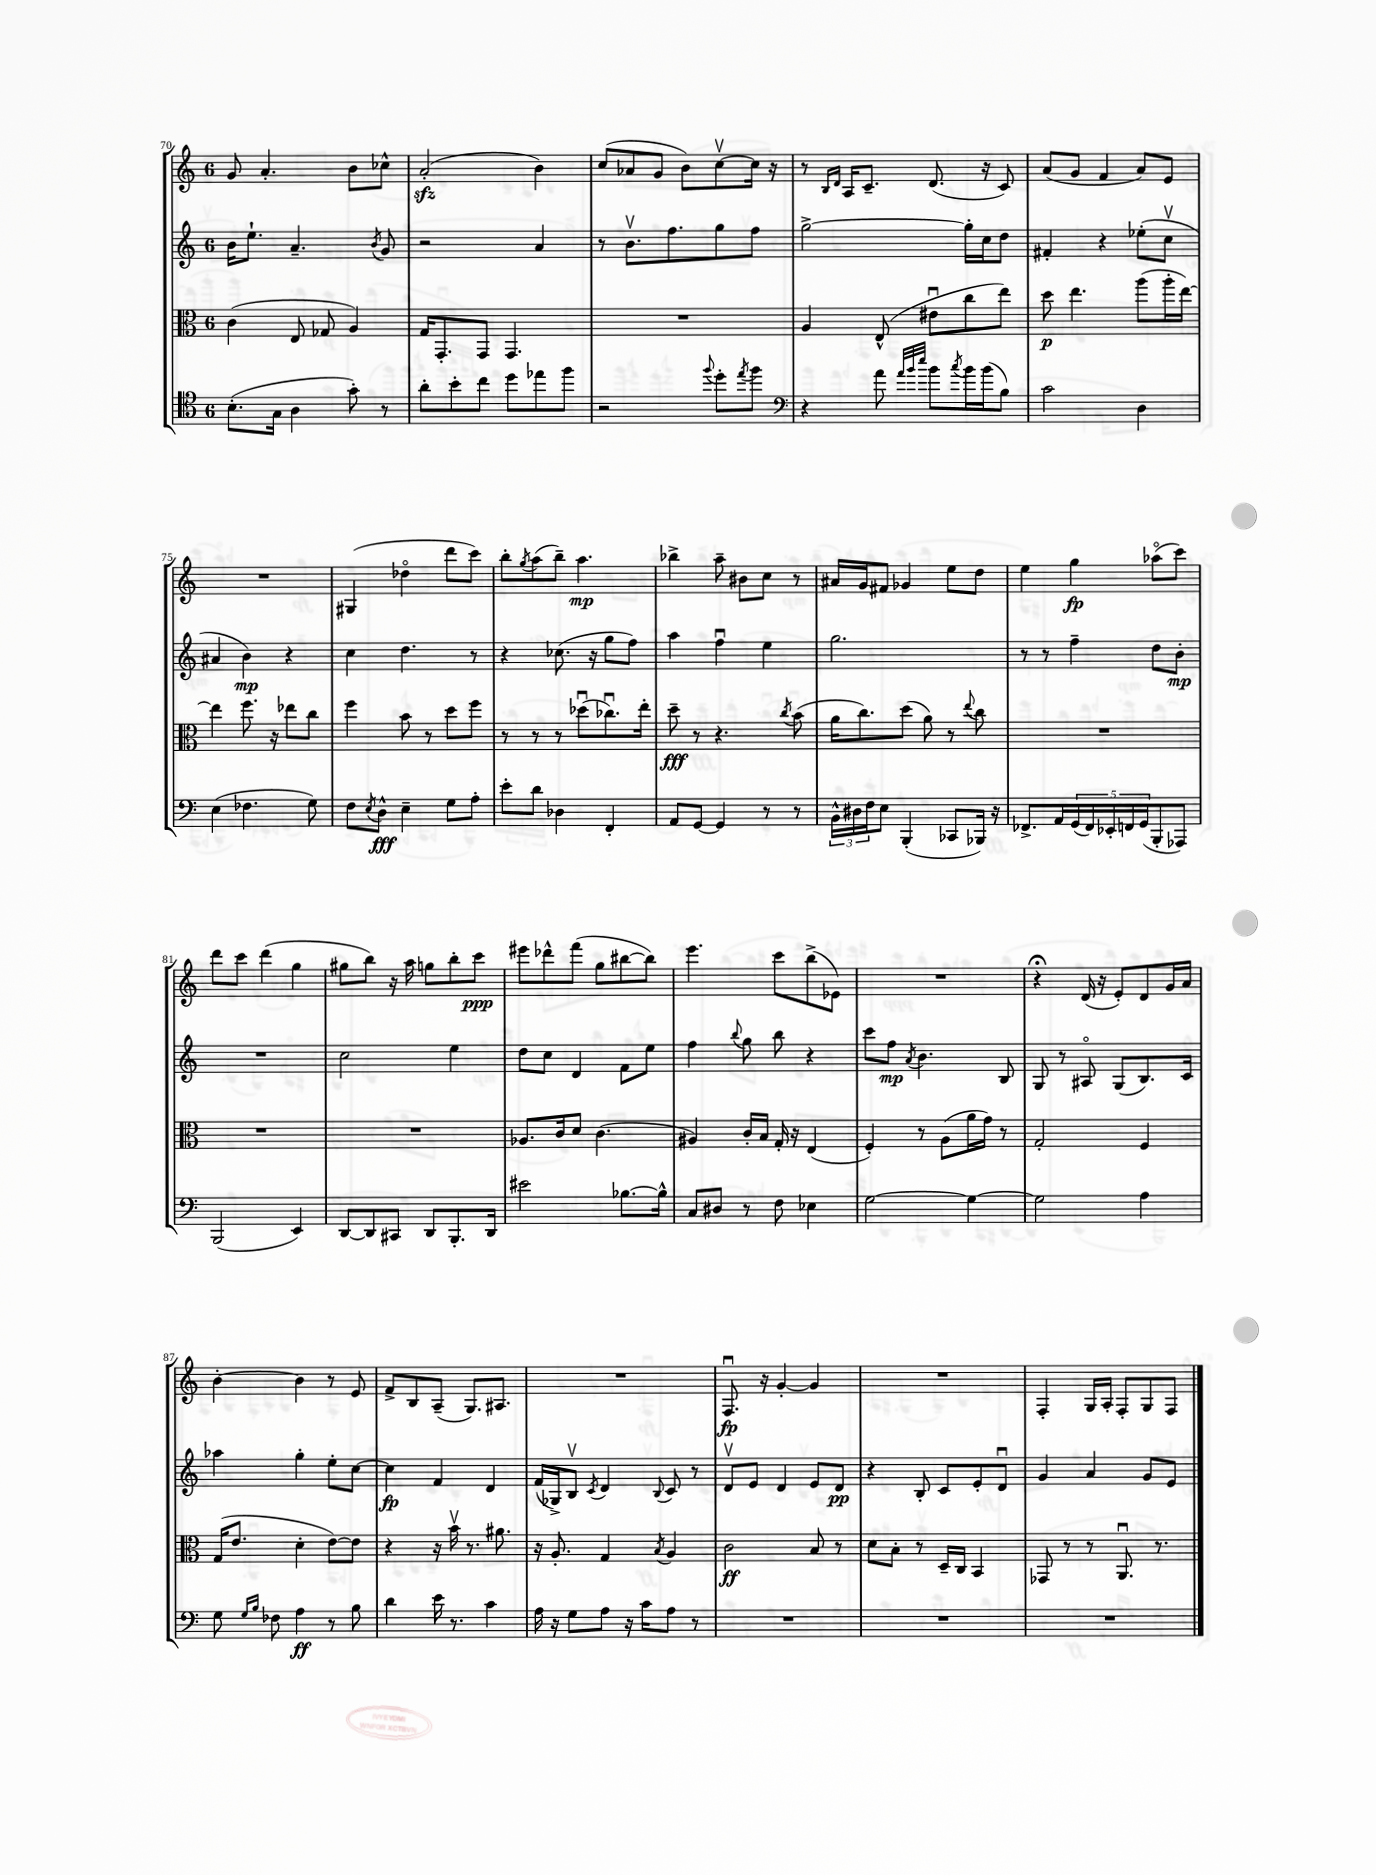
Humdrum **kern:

**kern	**dynam	**kern	**dynam	**kern	**dynam	**kern	**dynam
*part4	*part4	*part3	*part3	*part2	*part2	*part1	*part1
*staff4	*staff4	*staff3	*staff3	*staff2	*staff2	*staff1	*staff1
*clefC4	*	*clefC3	*	*clefG2	*	*clefG2	*
*k[]	*	*k[]	*	*k[]	*	*k[]	*
*M6/8	*	*M6/8	*	*M6/8	*	*M6/8	*
=70	=70	=70	=70	=70	=70	=70	=70
(8.B'\L	.	(4c\	.	16b\KL	.	8g/	.
.	.	.	.	8.ee`\J	.	.	.
.	.	.	.	.	.	4.a'/	.
16G\Jk	.	.	.	.	.	.	.
4A\	.	8E/	.	4.a~/	.	.	.
.	.	8G-X/	.	.	.	.	.
8g'\)	.	4A/)	.	.	.	8b\L	.
.	.	.	.	8qb/	.	.	.
8r	.	.	.	8g/	.	8cc-X^^\J	.
=71	=71	=71	=71	=71	=71	=71	=71
8a'\L	.	16G/KL	.	2r	.	(2azz'/	.
.	.	8.GG'/	.	.	.	.	.
8b'\	.	.	.	.	.	.	.
8cc\J	.	8GG/J	.	.	.	.	.
8dd\L	.	4.GG/	.	.	.	.	.
8ee-X\	.	.	.	4a/	.	4b\)	.
8ff\J	.	.	.	.	.	.	.
=72	=72	=72	=72	=72	=72	=72	=72
2r	.	2.r	.	8r	.	(8cc/L	.
.	.	.	.	8.bv\L	.	8a-X/	.
.	.	.	.	.	.	8g/J	.
.	.	.	.	8.ff\	.	.	.
.	.	.	.	.	.	8b\L)	.
8qqff/	.	.	.	.	.	.	.
8dd'\L	.	.	.	8gg\	.	[8ccv\	.
8qee/	.	.	.	.	.	.	.
8ff\J	.	.	.	8ff\J	.	16cc\Jk]	.
.	.	.	.	.	.	16r	.
=73	=73	=73	=73	=73	=73	=73	=73
*clefF4	*	*	*	*	*	*	*
4r	.	4A/	.	[2gg^\	.	8r	.
.	.	.	.	.	.	16qqB/LL	.
.	.	.	.	.	.	16qqd/JJ	.
.	.	.	.	.	.	16A/KL	.
.	.	.	.	.	.	8.c~/J	.
8a\	.	(8E^^/	.	.	.	.	.
32qqa/LLL	.	.	.	.	.	.	.
32qqb/	.	.	.	.	.	.	.
32qqee/JJJ	.	.	.	.	.	.	.
8b\L	.	8e#Xu\L	.	.	.	(8.d/	.
8qcc/	.	.	.	.	.	.	.
16b\L	.	8cc\	.	16gg'\LL]	.	.	.
(16b\J	.	.	.	16cc\J	.	16r	.
8B\J)	.	8ee\J)	.	8dd\J	.	8c/)	.
=74	=74	=74	=74	=74	=74	=74	=74
2c\	.	8dd\	p	4f#X'/	.	(8a/L	.
.	.	4.ee\	.	.	.	8g/J	.
.	.	.	.	4r	.	4f/	.
4D\	.	(8aa\L	.	(8ee-X'\L	.	8a/L)	.
.	.	16aa'\L	.	8ccv\J	.	8e/J	.
.	.	[16ee\JJ)	.	.	.	.	.
!!LO:LB:g=z
=75	=75	=75	=75	=75	=75	=75	=75
(4E\	.	4ee\]	.	4a#X/	.	2.r	.
4.F-X\	.	8.ff\	.	4b\)	mp	.	.
.	.	16r	.	.	.	.	.
.	.	8ee-X\L	.	4r	.	.	.
8G\)	.	8cc\J	.	.	.	.	.
=76	=76	=76	=76	=76	=76	=76	=76
8F\L	.	4ff\	.	4cc\	.	(4G#X/	.
8qE/	.	.	.	.	.	.	.
8D^^\J	fff	.	.	.	.	.	.
4E~\	.	8b\	.	4.dd\	.	4dd-X\	.
.	.	8r	.	.	.	.	.
8G\L	.	8dd\L	.	.	.	8ddd\L	.
8A'\J	.	8ff\J	.	8r	.	8ccc\J)	.
=77	=77	=77	=77	=77	=77	=77	=77
8e'\L	.	8r	.	4r	.	8bb'\L	.
.	.	.	.	.	.	8qgg/	.
8d\J	.	8r	.	.	.	(8aa\	.
4D-X\	.	8r	.	(8.cc-X\	.	8bb~\J)	.
.	.	(8dd-Xu\L	.	.	.	4.aa\	mp
.	.	.	.	16r	.	.	.
4FF'/	.	8.cc-Xu\)	.	8gg\L	.	.	.
.	.	.	.	8ff\J)	.	.	.
.	.	16ee'\Jk	.	.	.	.	.
=78	=78	=78	=78	=78	=78	=78	=78
8AA/L	.	8dd~\	fff	4aa\	.	4bb-X^\	.
[8GG/J	.	8r	.	.	.	.	.
4GG/]	.	4.r	.	4ffu\	.	8aa~\	.
.	.	.	.	.	.	8b#X\L	.
8r	.	.	.	4ee\	.	8cc\J	.
.	.	8qcc/	.	.	.	.	.
8r	.	(8b\	.	.	.	8r	.
=79	=79	=79	=79	=79	=79	=79	=79
24BB^^\LL	.	16a\KL	.	2.gg\	.	16a#X/LL	.
24D#X\	.	.	.	.	.	.	.
.	.	8.cc\)	.	.	.	16g/J	.
24F\J	.	.	.	.	.	.	.
8E\J	.	.	.	.	.	8f#X/J	.
(4BBB'/	.	(8dd\J	.	.	.	4g-X/	.
.	.	8a\)	.	.	.	.	.
8CC-X/L	.	8r	.	.	.	8ee\L	.
.	.	8qqee/	.	.	.	.	.
16BBB-X/Jk)	.	8cc\	.	.	.	8dd\J	.
16r	.	.	.	.	.	.	.
=80	=80	=80	=80	=80	=80	=80	=80
8.FF-X^/L	.	2.r	.	8r	.	4ee\	.
.	.	.	.	8r	.	.	.
16AA/L	.	.	.	.	.	.	.
(20GG/	.	.	.	4ff~\	.	4gg\	fp
20FF-/)	.	.	.	.	.	.	.
20EE-X'/	.	.	.	.	.	.	.
20FFn/	.	.	.	.	.	.	.
(20GG/J	.	.	.	.	.	.	.
8BBB'/	.	.	.	8dd\L	.	(8aa-X\L	.
8AAA-X/J)	.	.	.	8b'\J	mp	8ccc\J)	.
!!LO:LB:g=z
=81	=81	=81	=81	=81	=81	=81	=81
(2BBB/	.	2.r	.	2.r	.	8ddd\L	.
.	.	.	.	.	.	8ccc\J	.
.	.	.	.	.	.	(4ddd\	.
4EE/)	.	.	.	.	.	4gg\	.
=82	=82	=82	=82	=82	=82	=82	=82
[8DD/L	.	2.r	.	2cc\	.	8gg#X\L	.
8DD/]	.	.	.	.	.	8bb\J)	.
8CC#X/J	.	.	.	.	.	16r	.
.	.	.	.	.	.	16aa\	.
8DD/L	.	.	.	.	.	8ggn\L	.
8.BBB'/	.	.	.	4ee\	.	8bb'\	.
.	.	.	.	.	.	8ccc\J	ppp
16DD/Jk	.	.	.	.	.	.	.
=83	=83	=83	=83	=83	=83	=83	=83
2e#X\	.	8.A-X/L	.	8dd\L	.	8eee#X\L	.
.	.	.	.	8cc\J	.	8ddd-X^^\	.
.	.	16c/k	.	.	.	.	.
.	.	8d/J	.	4d/	.	(8fff\J	.
.	.	(4.c\	.	.	.	8gg\L	.
[8.B-X\L	.	.	.	8f\L	.	[8bb#X\	.
.	.	.	.	8ee\J	.	8bb#\J])	.
16B-^^\Jk]	.	.	.	.	.	.	.
=84	=84	=84	=84	=84	=84	=84	=84
8C/L	.	4A#X/)	.	4ff\	.	4.eee\	.
8D#X/J	.	.	.	.	.	.	.
.	.	.	.	8qqbb/	.	.	.
8r	.	16c'/LL	.	8gg\	.	.	.
.	.	16B/JJ	.	.	.	.	.
8F\	.	16G'/	.	8bb\	.	8ccc\L	.
.	.	16r	.	.	.	.	.
4E-X\	.	(4E/	.	4r	.	(8bb^\	.
.	.	.	.	.	.	8e-X\J)	.
=85	=85	=85	=85	=85	=85	=85	=85
[2G\	.	4F'/)	.	8ccc\L	.	2.r	.
.	.	.	.	8ff\J	mp	.	.
.	.	.	.	8qa/	.	.	.
.	.	8r	.	4.b\	.	.	.
.	.	(8A\L	.	.	.	.	.
4G\_	.	16a\L	.	.	.	.	.
.	.	16g\JJ)	.	.	.	.	.
.	.	8r	.	8B/	.	.	.
=86	=86	=86	=86	=86	=86	=86	=86
2G\]	.	2G'/	.	8G/	.	4r;<	.
.	.	.	.	8r	.	.	.
.	.	.	.	8A#X/	.	(16d/	.
.	.	.	.	.	.	16r	.
.	.	.	.	(8G/L	.	8e'/L)	.
4A\	.	4F/	.	8.B/)	.	8d/	.
.	.	.	.	.	.	16g/L	.
.	.	.	.	16c/Jk	.	16a/JJ	.
!!LO:LB:g=z
=87	=87	=87	=87	=87	=87	=87	=87
8G\	.	(16G/KL	.	4aa-X\	.	[4b'\	.
.	.	8.e/J	.	.	.	.	.
16qqG/LL	.	.	.	.	.	.	.
16qqB/JJ	.	.	.	.	.	.	.
8F-X\	.	.	.	.	.	.	.
4A\	ff	4d'\	.	4gg'\	.	4b\]	.
8r	.	[8e\L)	.	8ee'\L	.	8r	.
8B\	.	8e\J]	.	[8cc\J	.	8e/	.
=88	=88	=88	=88	=88	=88	=88	=88
4d\	.	4r	.	4cc\]	fp	8f^/L	.
.	.	.	.	.	.	8B/	.
16e\	.	16r	.	4f/	.	(8A~/J	.
8.r	.	16bv\	.	.	.	.	.
.	.	8.r	.	.	.	8.G/L)	.
4c\	.	.	.	4d/	.	.	.
.	.	8.a#X\	.	.	.	8.A#X/J	.
=89	=89	=89	=89	=89	=89	=89	=89
16A\	.	16r	.	(16f/LL	.	2.r	.
16r	.	8.A'/	.	16G-X^/J)	.	.	.
8G\L	.	.	.	8Bv/J	.	.	.
.	.	.	.	8qc/	.	.	.
8A\J	.	4G/	.	4d/	.	.	.
16r	.	.	.	.	.	.	.
16c\KL	.	.	.	.	.	.	.
.	.	8qB/	.	8qqB/	.	.	.
8A\J	.	4A/	.	8c/	.	.	.
8r	.	.	.	8r	.	.	.
=90	=90	=90	=90	=90	=90	=90	=90
2.r	.	2c\	ff	8dv/L	.	8.Fu/	fp
.	.	.	.	8e/J	.	.	.
.	.	.	.	.	.	16r	.
.	.	.	.	4d/	.	[4g'/	.
.	.	8B/	.	8e/L	.	4g/]	.
.	.	8r	.	8d/J	pp	.	.
=91	=91	=91	=91	=91	=91	=91	=91
2.r	.	8d\L	.	4r	.	2.r	.
.	.	8B'\J	.	.	.	.	.
.	.	8r	.	8B'/	.	.	.
.	.	16D~/LL	.	8c/L	.	.	.
.	.	16C/JJ	.	.	.	.	.
.	.	4BB/	.	8e'/	.	.	.
.	.	.	.	8du/J	.	.	.
=92	=92	=92	=92	=92	=92	=92	=92
2.r	.	8GG-X/	.	4g/	.	4F'/	.
.	.	8r	.	.	.	.	.
.	.	8r	.	4a/	.	16G/LL	.
.	.	.	.	.	.	16A'/JJ	.
.	.	8.AAu/	.	.	.	8F'/L	.
.	.	.	.	8g/L	.	8G/	.
.	.	8.r	.	.	.	.	.
.	.	.	.	8e/J	.	8F/J	.
==	==	==	==	==	==	==	==
*-	*-	*-	*-	*-	*-	*-	*-
